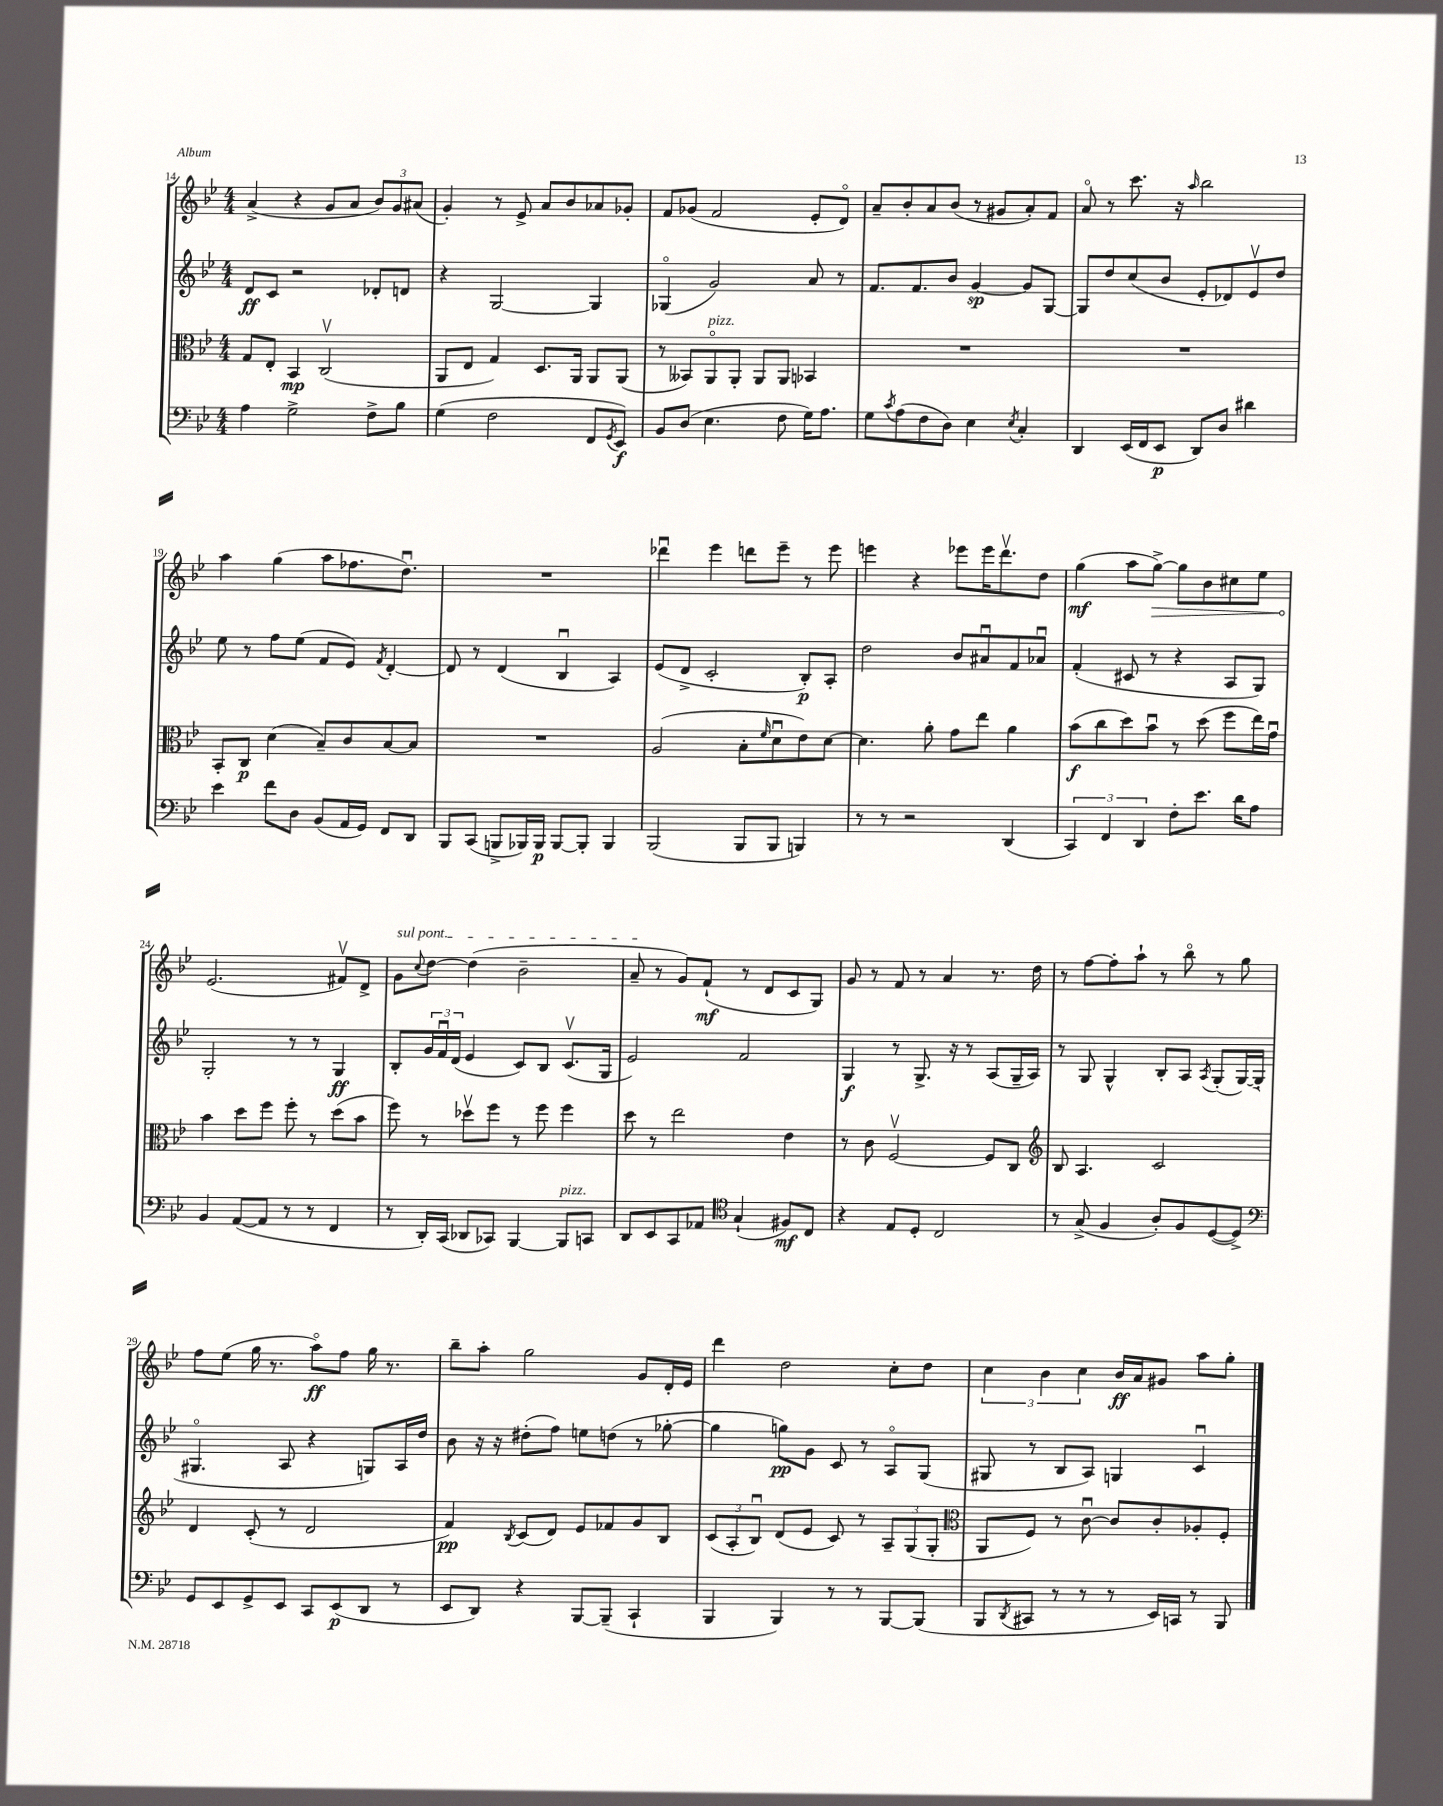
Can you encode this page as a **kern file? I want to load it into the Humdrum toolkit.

**kern	**dynam	**kern	**dynam	**kern	**dynam	**kern	**dynam
*part4	*part4	*part3	*part3	*part2	*part2	*part1	*part1
*staff4	*staff4	*staff3	*staff3	*staff2	*staff2	*staff1	*staff1
*clefF4	*	*clefC3	*	*clefG2	*	*clefG2	*
*k[b-e-]	*	*k[b-e-]	*	*k[b-e-]	*	*k[b-e-]	*
*M4/4	*	*M4/4	*	*M4/4	*	*M4/4	*
=14	=14	=14	=14	=14	=14	=14	=14
4A\	.	8G/L	.	8d/L	ff	(4a^/	.
.	.	8E-'/J	.	8c/J	.	.	.
2G^\	.	4BB-/	mp	2r	.	4r	.
.	.	(2Cv/	.	.	.	8g/L	.
.	.	.	.	.	.	8a/J	.
8F^\L	.	.	.	8d-X'/L	.	12b-/L)	.
.	.	.	.	.	.	12g/	.
8B-\J	.	.	.	8dn/J	.	.	.
.	.	.	.	.	.	(12a#X/J	.
=15	=15	=15	=15	=15	=15	=15	=15
(4G\	.	8AA/L	.	4r	.	4g'/)	.
.	.	8E-/J	.	.	.	.	.
2F\	.	4G/)	.	[2G/	.	8r	.
.	.	.	.	.	.	8e-^/	.
.	.	8.D/L	.	.	.	8a/L	.
.	.	.	.	.	.	8b-/	.
.	.	16AA/Jk	.	.	.	.	.
8FF/L	.	8AA/L	.	4G/]	.	8a-X/	.
8qGG/	.	.	.	.	.	.	.
8EE-/J)	f	(8AA/J	.	.	.	8g-X'/J	.
=16	=16	=16	=16	=16	=16	=16	=16
8BB-/L	.	8r	.	(4G-X/	.	8f/L	.
(8D/J	.	8BB--X/L)	.	.	.	(8g-X/J	.
!	!	!LO:TX:a:i:t=pizz.	!	!	!	!	!
4.E-\	.	8AA/	.	2g/)	.	2f/	.
.	.	8AA'/J	.	.	.	.	.
.	.	8AA/L	.	.	.	.	.
8F\	.	8AA/J	.	.	.	.	.
16G\KL)	.	4BB-X/	.	8a/	.	8e-'/L	.
8.A\J	.	.	.	.	.	.	.
.	.	.	.	8r	.	8d/J)	.
=17	=17	=17	=17	=17	=17	=17	=17
8G\L	.	1r	.	8.f/L	.	8a~/L	.
8qc/	.	.	.	.	.	.	.
(8A\	.	.	.	.	.	8b-'/	.
.	.	.	.	8.f/	.	.	.
8F\	.	.	.	.	.	8a/	.
8D\J)	.	.	.	8b-/J	.	(8b-/J	.
4E-\	.	.	.	[4g/	sp	8r	.
.	.	.	.	.	.	8g#X/L	.
8qE-/	.	.	.	.	.	.	.
4C'/	.	.	.	8g/L]	.	8a'/)	.
.	.	.	.	[8G/J	.	8f/J	.
=18	=18	=18	=18	=18	=18	=18	=18
4DD/	.	1r	.	8G/L]	.	8a/	.
.	.	.	.	8dd/	.	8r	.
(16EE-/LL	.	.	.	(8cc/	.	8.ccc\	.
16FF/J	.	.	.	.	.	.	.
8EE-/J	p	.	.	8b-/J	.	.	.
.	.	.	.	.	.	16r	.
.	.	.	.	.	.	16qqaa/	.
8DD/L)	.	.	.	8e-'/L	.	2bb-\	.
8D/J	.	.	.	8d-X/)	.	.	.
4d#X\	.	.	.	8e-v/	.	.	.
.	.	.	.	8dd/J	.	.	.
!!LO:LB:g=z
=19	=19	=19	=19	=19	=19	=19	=19
4e-\	.	8BB-'/L	.	8ee-\	.	4aa\	.
.	.	8C/J	p	8r	.	.	.
8f\L	.	(4d\	.	8ff\L	.	(4gg\	.
8D\J	.	.	.	(8ee-\J	.	.	.
(8BB-/L	.	8B-~/L)	.	8f/L	.	8aa\L	.
16AA/L	.	8c/	.	8e-/J)	.	8.ff-X\	.
16GG/JJ)	.	.	.	.	.	.	.
.	.	.	.	8qf/	.	.	.
8FF/L	.	[8B-/	.	[4d'/	.	.	.
.	.	.	.	.	.	8.ddu\J)	.
8DD/J	.	8B-/J]	.	.	.	.	.
=20	=20	=20	=20	=20	=20	=20	=20
8BBB-/L	.	1r	.	8d/]	.	1r	.
(8CC/J	.	.	.	8r	.	.	.
8BBBn^/L	.	.	.	(4d/	.	.	.
16BBB-X/L)	.	.	.	.	.	.	.
16BBB-/JJ	p	.	.	.	.	.	.
[8BBB-/L	.	.	.	4B-u/	.	.	.
8BBB-'/J]	.	.	.	.	.	.	.
4BBB-/	.	.	.	4A/)	.	.	.
=21	=21	=21	=21	=21	=21	=21	=21
(2BBB-/	.	(2A/	.	(8e-/L	.	4ddd-Xu\	.
.	.	.	.	8d^/J	.	.	.
.	.	.	.	2c'/	.	4eee-\	.
8BBB-/L	.	8B-'\L	.	.	.	8dddn\L	.
.	.	16qqf/	.	.	.	.	.
8BBB-/J	.	8du\	.	.	.	8eee-~\J	.
4BBBn/)	.	8e-\)	.	8B-'/L)	p	8r	.
.	.	[8d\J	.	8A'/J	.	8eee-\	.
=22	=22	=22	=22	=22	=22	=22	=22
8r	.	4.d\]	.	2dd\	.	4eeen\	.
8r	.	.	.	.	.	.	.
2r	.	.	.	.	.	4r	.
.	.	8a'\	.	.	.	.	.
.	.	8g\L	.	8b-/L	.	8eee-X\L	.
.	.	8ee-\J	.	8a#Xu/	.	16eee-\K	.
.	.	.	.	.	.	8.dddv\	.
(4DD/	.	4a\	.	8f/	.	.	.
.	.	.	.	8a-Xu/J	.	8dd\J	.
=23	=23	=23	=23	=23	=23	=23	=23
6CC/)	.	(8b-\L	f	(4f'/	.	(4gg\	mf
.	.	8cc\	.	.	.	.	.
6FF/	.	.	.	.	.	.	.
.	.	8dd\)	.	8c#X/	.	8aa\L	.
6DD/	.	.	.	.	.	.	.
!	!	!	!	!	!	!	!LO:HP:b
.	.	8b-u\J	.	8r	.	[8gg^\J)	>
8F'\L	.	8r	.	4r	.	8gg\L]	.
8.e-\J	.	(8dd\	.	.	.	8b-\	.
.	.	8ff\L	.	8A/L	.	8cc#X\	.
16d\KL	.	.	.	.	.	.	.
8A\J	.	16ee-\L)	.	8G/J)	.	8ee-\J	.
.	.	16gu\JJ	.	.	.	.	.
!!LO:LB:g=z
=24	=24	=24	=24	=24	=24	=24	=24
4BB-/	.	4b-\	.	2G'/	.	(2.e-/	.
([8AA/L	.	8dd\L	.	.	.	.	.
8AA/J]	.	8ff\J	.	.	.	.	.
8r	.	8ff'\	.	8r	.	.	.
8r	.	8r	.	8r	.	.	.
4FF/	.	(8dd\L	.	4G/	ff	8f#Xv/L)	]
.	.	8b-\J	.	.	.	8d^/J	.
=25	=25	=25	=25	=25	=25	=25	=25
!	!	!	!	!	!	!LO:TX:a:i:t=sul pont.	!
8r	.	8ff\)	.	8B-'/L	.	8g\L	.
.	.	.	.	.	.	8qqcc/	.
16DD'/LL)	.	8r	.	24g/L	.	[8dd\J	.
.	.	.	.	24fu/	.	.	.
(16CC/JJ	.	.	.	.	.	.	.
.	.	.	.	(24d/JJ	.	.	.
8DD-X/L	.	8dd-Xv\L	.	4e-/	.	(4dd\]	.
8CC-X/J)	.	8ff\J	.	.	.	.	.
[4BBB-/	.	8r	.	8c/L)	.	2b-~\	.
.	.	8ff\	.	8B-/J	.	.	.
!LO:TX:a:i:t=pizz.	!	!	!	!	!	!	!
8BBB-/L]	.	4ff\	.	(8.cv/L	.	.	.
8CCn/J	.	.	.	.	.	.	.
.	.	.	.	16G/Jk	.	.	.
=26	=26	=26	=26	=26	=26	=26	=26
8DD/L	.	8dd\	.	2e-/)	.	8a~/	.
8EE-/	.	8r	.	.	.	8r	.
8CC/	.	2ee-\	.	.	.	8g/L)	.
8AA-X/J	.	.	.	.	.	(8f`/J	mf
*clefC4	*	*	*	*	*	*	*
(4G`/	.	.	.	2f/	.	8r	.
.	.	.	.	.	.	8d/L	.
8F#X/L)	mf	4e-\	.	.	.	8c/	.
8C/J	.	.	.	.	.	8G/J)	.
=27	=27	=27	=27	=27	=27	=27	=27
4r	.	8r	.	4G/	f	8g/	.
.	.	8c\	.	.	.	8r	.
8E-/L	.	[2Fv/	.	8r	.	8f/	.
8D'/J	.	.	.	8.G^/	.	8r	.
2C/	.	.	.	.	.	4a/	.
.	.	.	.	16r	.	.	.
.	.	.	.	8r	.	.	.
.	.	8F/L]	.	(8A/L	.	8.r	.
.	.	8C/J	.	16G~/L	.	.	.
.	.	.	.	16A/JJ)	.	16dd\	.
=28	=28	=28	=28	=28	=28	=28	=28
*	*	*clefG2	*	*	*	*	*
8r	.	8B-/	.	8r	.	8r	.
(8G^/	.	4.A/	.	8G/	.	[8ff\L	.
4F/	.	.	.	4G^^/	.	8ff'\]	.
.	.	.	.	.	.	8aa`\J	.
8A'/L)	.	2c/	.	8B-'/L	.	8r	.
8F/	.	.	.	8A/J	.	8bb-\	.
.	.	.	.	8qA/	.	.	.
([8D/	.	.	.	(8G'/L	.	8r	.
8D^/J])	.	.	.	[16G/L)	.	8gg\	.
.	.	.	.	(16G'/JJ]	.	.	.
!!LO:LB:g=z
=29	=29	=29	=29	=29	=29	=29	=29
*clefF4	*	*	*	*	*	*	*
8GG/L	.	4d/	.	4.G#X/	.	8ff\L	.
8EE-/	.	.	.	.	.	(8ee-\J	.
8GG^/	.	(8c'/	.	.	.	16gg\	.
.	.	.	.	.	.	8.r	.
8EE-/J	.	8r	.	8A/	.	.	.
8CC/L	.	2d/	.	4r	.	8aa\L)	ff
(8EE-/	p	.	.	.	.	8ff\J	.
8DD/J	.	.	.	8Gn/L)	.	16gg\	.
.	.	.	.	.	.	8.r	.
8r	.	.	.	16A/L	.	.	.
.	.	.	.	16dd/JJ	.	.	.
=30	=30	=30	=30	=30	=30	=30	=30
8EE-/L	.	4f/)	pp	8b-\	.	8bb-~\L	.
8DD/J)	.	.	.	16r	.	8aa'\J	.
.	.	.	.	16r	.	.	.
.	.	8qB-/	.	.	.	.	.
4r	.	(8c/L	.	(8dd#X'\L	.	2gg\	.
.	.	8d/J)	.	8ff\J)	.	.	.
[8BBB-/L	.	8e-/L	.	8een\L	.	.	.
(8BBB-~/J]	.	8f-X/	.	(8ddn\J	.	.	.
4CC`/	.	8g/	.	8r	.	8g/L	.
.	.	8B-/J	.	[8gg-X'\	.	16d'/L	.
.	.	.	.	.	.	16e-/JJ	.
=31	=31	=31	=31	=31	=31	=31	=31
4BBB-/	.	(12c/L	.	4gg-\]	.	4ddd\	.
.	.	12A'/	.	.	.	.	.
.	.	12B-u/J)	.	.	.	.	.
4BBB-/)	.	(8d/L	.	8ggn\L)	pp	2dd\	.
.	.	8e-/J	.	8g\J	.	.	.
8r	.	8c/)	.	8c/	.	.	.
8r	.	8r	.	8r	.	.	.
[8BBB-/L	.	12A~/L	.	8A/L	.	8cc'\L	.
.	.	(12G/	.	.	.	.	.
(8BBB-/J]	.	.	.	(8G/J	.	8dd\J	.
.	.	12G'/J	.	.	.	.	.
=32	=32	=32	=32	=32	=32	=32	=32
*	*	*clefC3	*	*	*	*	*
8BBB-/L	.	8AA/L	.	8G#X/	.	6cc\	.
8qDD/	.	.	.	.	.	.	.
8CC#X/J	.	8F/J)	.	8r	.	.	.
.	.	.	.	.	.	6b-\	.
8r	.	8r	.	8B-/L	.	.	.
.	.	.	.	.	.	6cc\	.
8r	.	[8cu\	.	8A/J)	.	.	.
8r	.	8c/L]	.	4Gn/	.	16b-/LL	ff
.	.	.	.	.	.	16a/J	.
16EE-/LL)	.	8c'/	.	.	.	8g#X/J	.
16CCn/JJ	.	.	.	.	.	.	.
8r	.	8A-X'/	.	4cu/	.	8aa\L	.
8BBB-/	.	8F'/J	.	.	.	8gg'\J	.
==	==	==	==	==	==	==	==
*-	*-	*-	*-	*-	*-	*-	*-
